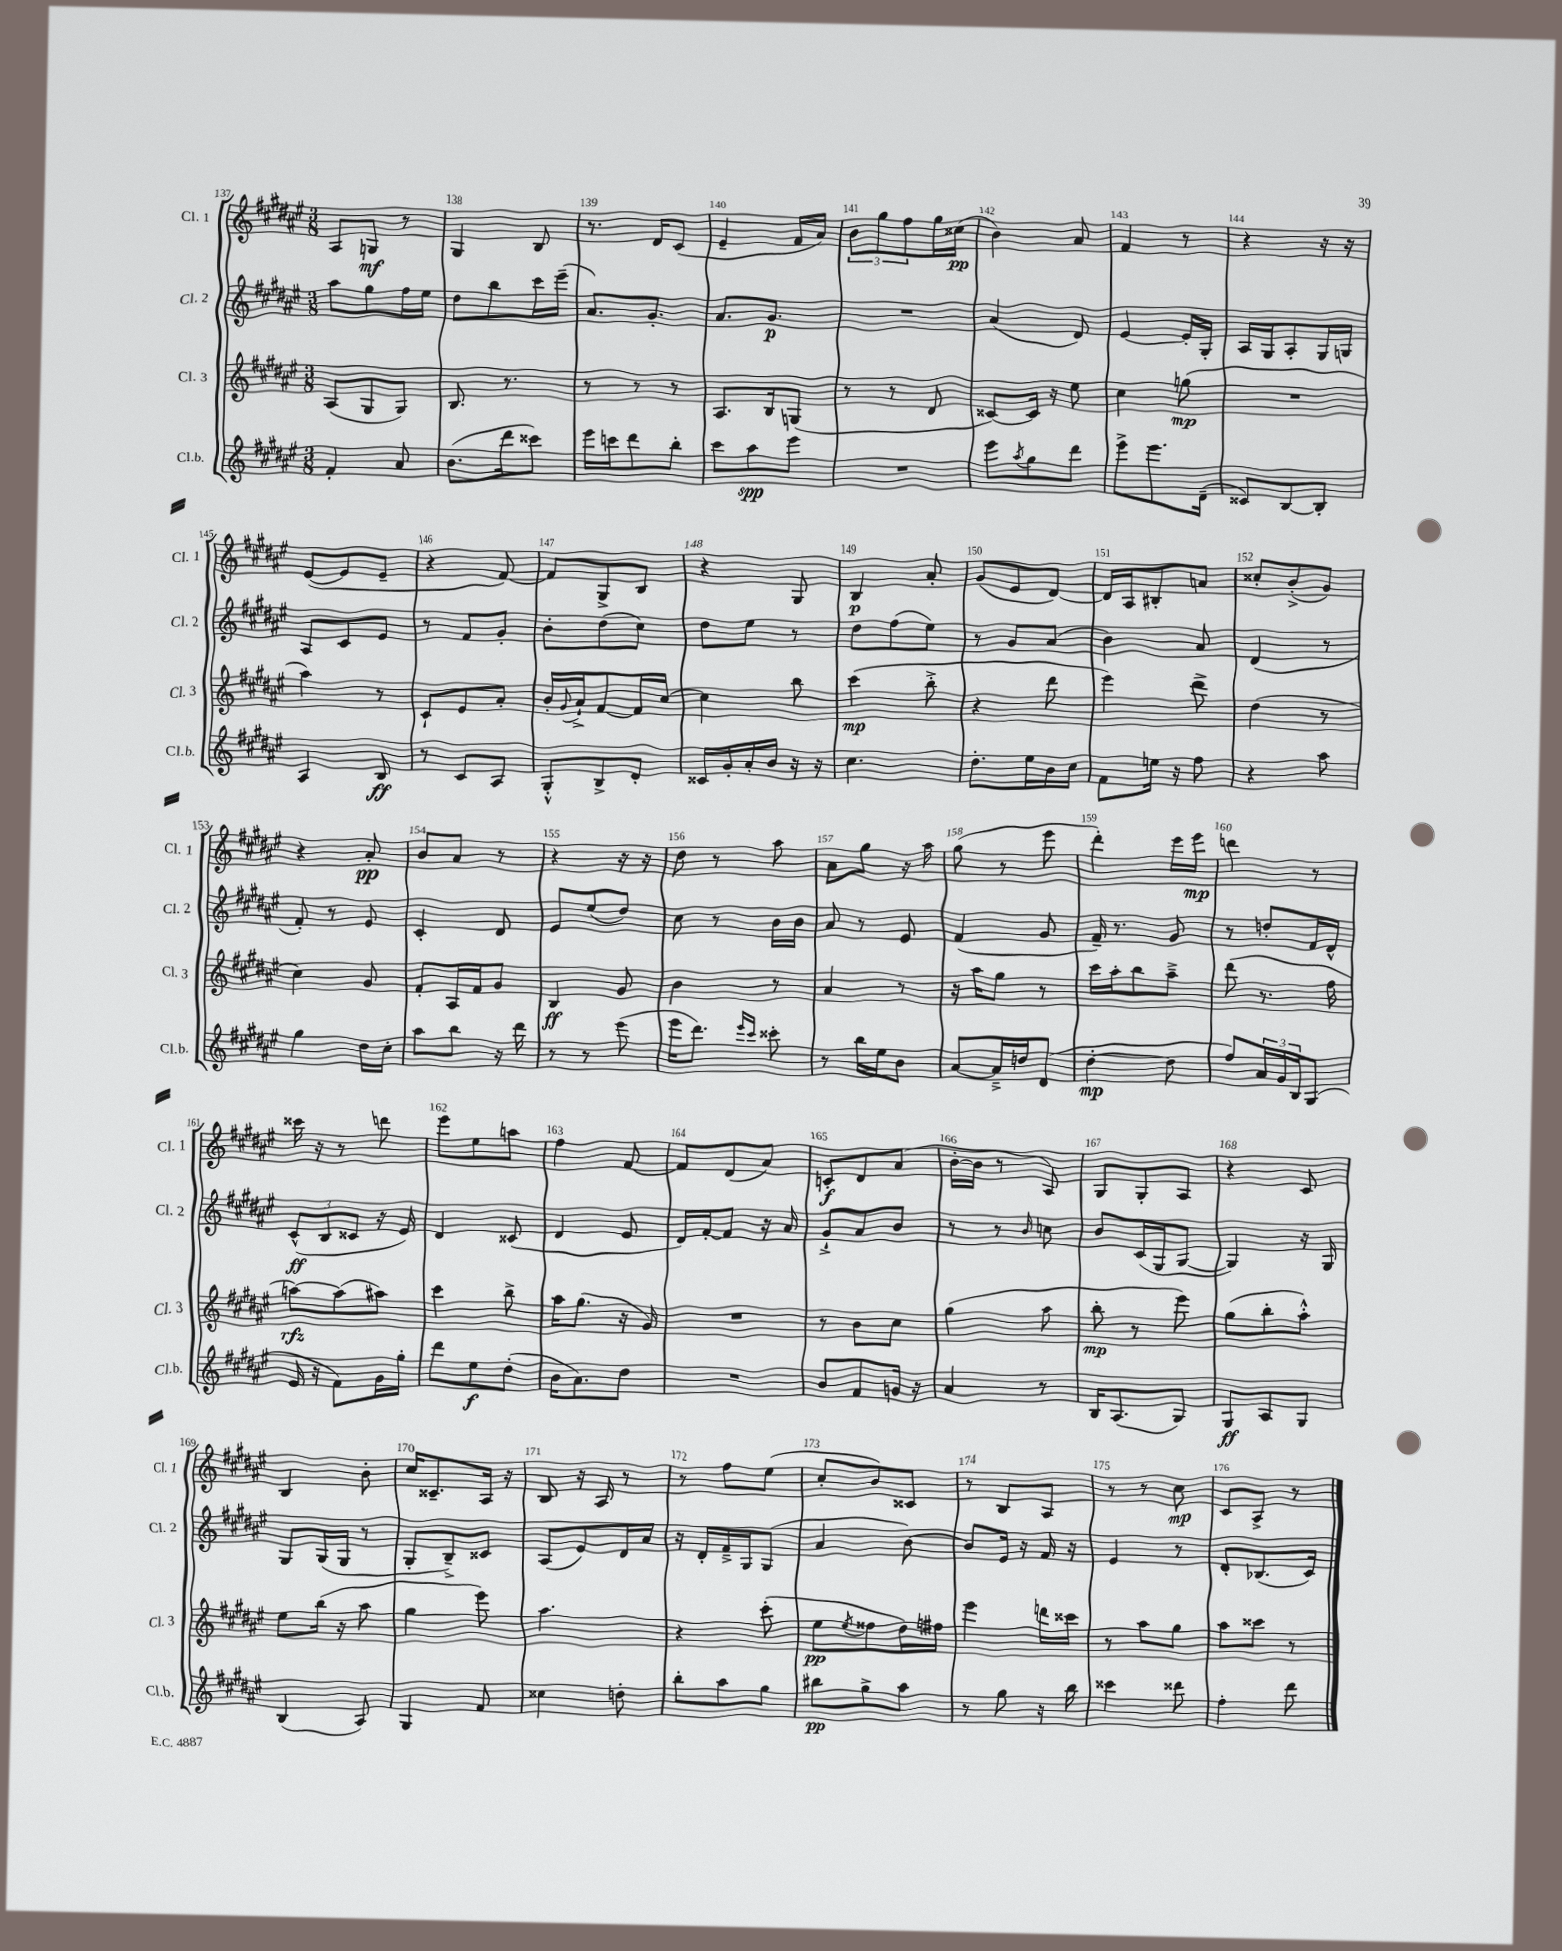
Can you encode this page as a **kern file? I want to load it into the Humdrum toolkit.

**kern	**kern	**kern	**kern
*staff4	*staff3	*staff2	*staff1
*clefG2	*clefG2	*clefG2	*clefG2
*k[f#c#g#d#a#e#]	*k[f#c#g#d#a#e#]	*k[f#c#g#d#a#e#]	*k[f#c#g#d#a#e#]
*M3/8	*M3/8	*M3/8	*M3/8
4f#'	(8A#	8aa#	8A#
.	8G#	8gg#	8G
8a#	8G#)	16ff#	8r
.	.	16ee#	.
=	=	=	=
(8.b	8.B	8dd#	4G#
.	.	8bb	.
16ddd#	8.r	.	.
8ccc##)	.	16ccc#	8B
.	.	(16eee#~	.
=	=	=	=
16eee#	8r	8.a#)	8.r
16ccc	.	.	.
8ddd#	8r	.	.
.	.	8.g#'	16d#
8bb'	8r	.	(8c#
=	=	=	=
8ccc#	8.A#	8.a#	4e#~
8aa#	.	.	.
.	16B	8.g#	.
8eee#	(8G	.	16f#
.	.	.	16a#)
=	=	=	=
4.r	8r	4.r	12b
.	.	.	12gg#
.	8r	.	.
.	.	.	12ff#
.	8d#	.	16gg#
.	.	.	(16cc##
=	=	=	=
8eee#	[8c##)	(4a#	4b)
8qaa#	.	.	.
8gg#	16c##]	.	.
.	16r	.	.
8ddd#	8ee#	8d#)	8a#
=	=	=	=
8eee#^	4cc#	[4e#	4f#
8.eee#	.	.	.
.	(8gg	16e#']	8r
(16d#~	.	16G#'	.
=	=	=	=
8c##)	4.r	16A#	4r
.	.	16G#	.
[8B	.	8A#'	.
8B']	.	16G#	16r
.	.	16G	16r
=	=	=	=
4A#	4aa#)	8A#	([8e#
.	.	8c#	8e#]
8B	8r	8e#	8e#~
=	=	=	=
8r	8c#`	8r	4r
8c#	8e#	8f#	.
8A#	8a#'	8g#'	[8f#)
=	=	=	=
8G#'^^	16b'	8b'	8f#]
.	8qqg#	.	.
.	16a#`^	.	.
8B^	[8f#	(8dd#	8G#^
8d#'	16f#]	8cc#)	8B
.	[16cc#	.	.
=	=	=	=
16c##	4cc#]	8dd#	4r
16g#'	.	.	.
16a#'	.	8ee#	.
16b	.	.	.
16r	8bb	8r	8G#
16r	.	.	.
=	=	=	=
4.cc#	(4ccc#	8dd#	4B
.	.	(8ff#	.
.	8bb'^	8ee#)	8a#'
=	=	=	=
8.dd#'	4r	8r	(8g#
.	.	8g#	8e#
16ee#	.	.	.
16b	8ddd#	(8a#	[8d#)
16cc#	.	.	.
=	=	=	=
8f#	4eee#)	4b)	16d#]
.	.	.	16A#
16ee	.	.	8B#'
16r	.	.	.
8ff#	8ddd#^	8a#	8a
=	=	=	=
4r	(4dd#	(4d#	8cc##'
.	.	.	(8b'^
8aa#	8r	8r	8g#)
=	=	=	=
4gg#	4cc#)	8f#')	4r
.	.	8r	.
16dd#	8g#	8e#	8a#'
16cc#'	.	.	.
=	=	=	=
8aa#	8f#'	4c#'	8b
8bb	16A#	.	8a#
.	16f#	.	.
16r	8g#	8d#	8r
16ddd#	.	.	.
=	=	=	=
8r	4B	8e#	4r
8r	.	(8ee#	.
(8eee#	8g#	8dd#)	16r
.	.	.	16r
=	=	=	=
16eee#	4b	8cc#	8dd#
8.ddd#)	.	.	.
.	.	8r	8r
16qqeee#	.	.	.
16qqccc#	.	.	.
8ccc##'	8r	16b	8aa#
.	.	16b	.
=	=	=	=
8r	4a#	8a#	8a#
16bb	.	8r	8gg#
16ee#	.	.	.
8b	8r	8e#	16r
.	.	.	16aa#
=	=	=	=
[8a#	16r	(4f#	(8gg#
.	16aa#	.	.
16a#~^]	8gg#	.	8r
16dd	.	.	.
(8d#	8r	8g#	8eee#
=	=	=	=
[4dd#'	16ccc#	16f#~)	4ddd#')
.	16aa#'	8.r	.
.	8bb	.	.
8dd#]	8aa#~^	8g#	16eee#
.	.	.	16eee#
=	=	=	=
8ff#)	(8ddd#	8r	4ddd
24a#	8.r	8dd'	.
24g#	.	.	.
24B	.	.	.
(8G#	.	16f#	8r
.	16ff#	16d#^^	.
=	=	=	=
16e#	[8aa)	(12c#^^	16ccc##
16r	.	.	16r
.	.	12B	.
8f#)	(8aa]	.	8r
.	.	12c##	.
16g#	8aa#)	16r	8ddd
16gg#'	.	16e#)	.
=	=	=	=
8ddd#	4ccc#	4d#	8eee#
8ee#	.	.	8ee#
(8dd#'	8bb^	(8c##	8aa
=	=	=	=
16b	16aa#	4d#	4ff#
8.a#)	(8.gg#	.	.
8dd#	16r	8e#	[8f#
.	16g#)	.	.
=	=	=	=
4.r	4.r	16d#)	8f#]
.	.	[16f#'	.
.	.	8f#]	(8d#
.	.	16r	8a#)
.	.	16a#	.
=	=	=	=
8b	8r	8g#`^	8c'
8f#	8b	8a#	8d#
16g	8cc#	8b	(8a#
16r	.	.	.
=	=	=	=
4a#	(4gg#	8r	[16b'
.	.	.	16b]
.	.	8r	8r
.	.	16qqb	.
8r	8aa#	8cc	8A#)
=	=	=	=
16B	8bb'	8b	8G#
(8.A#	.	.	.
.	8r	(16c#	8G#'
.	.	16G#	.
8G#)	8eee#)	[8G#	8A#
=	=	=	=
8G#	(8gg#	4G#])	4r
8A#	8bb'	.	.
8G#	8aa#'^^)	16r	8c#
.	.	16G#	.
=	=	=	=
(4B	8ee#	8G#	4B
.	(16bb	(16G#	.
.	16r	16G#	.
8A#)	8aa#	8r	8b'
=	=	=	=
4G#	4gg#	8G#'	16cc#
.	.	.	8.c##~
.	.	8B~^)	.
8f#	8eee#)	8c##	16A#
.	.	.	16r
=	=	=	=
4cc##	4.aa#	(8A#	8B
.	.	8e#)	16r
.	.	.	16A#
8dd'	.	16d#	8r
.	.	16a#	.
=	=	=	=
8bb'	4r	16r	8r
.	.	16d#'	.
8aa#	.	16f#~^	8ff#
.	.	16G#	.
8gg#	(8ccc#'	(8G#	(8ee#
=	=	=	=
8bb#	8ee#	4a#	8cc#'
.	8qee#	.	.
8gg#^	8ff##	.	8b)
8aa#	16dd#)	[8b)	8c##
.	16ff#	.	.
=	=	=	=
8r	4eee#	8b]	8r
8gg#	.	16e#	8B
.	.	16r	.
16r	16ddd	16f#	8A#
16bb	16ccc##	16r	.
=	=	=	=
4ccc##	8r	4e#	8r
.	8aa#	.	8r
8ddd##	8gg#	8r	8cc#
=	=	=	=
4ff#'	8aa#	8d#'	8c#
.	8ccc##	(8.B-	8A#^
8ddd#	8r	.	8r
.	.	16c#)	.
==	==	==	==
*-	*-	*-	*-
